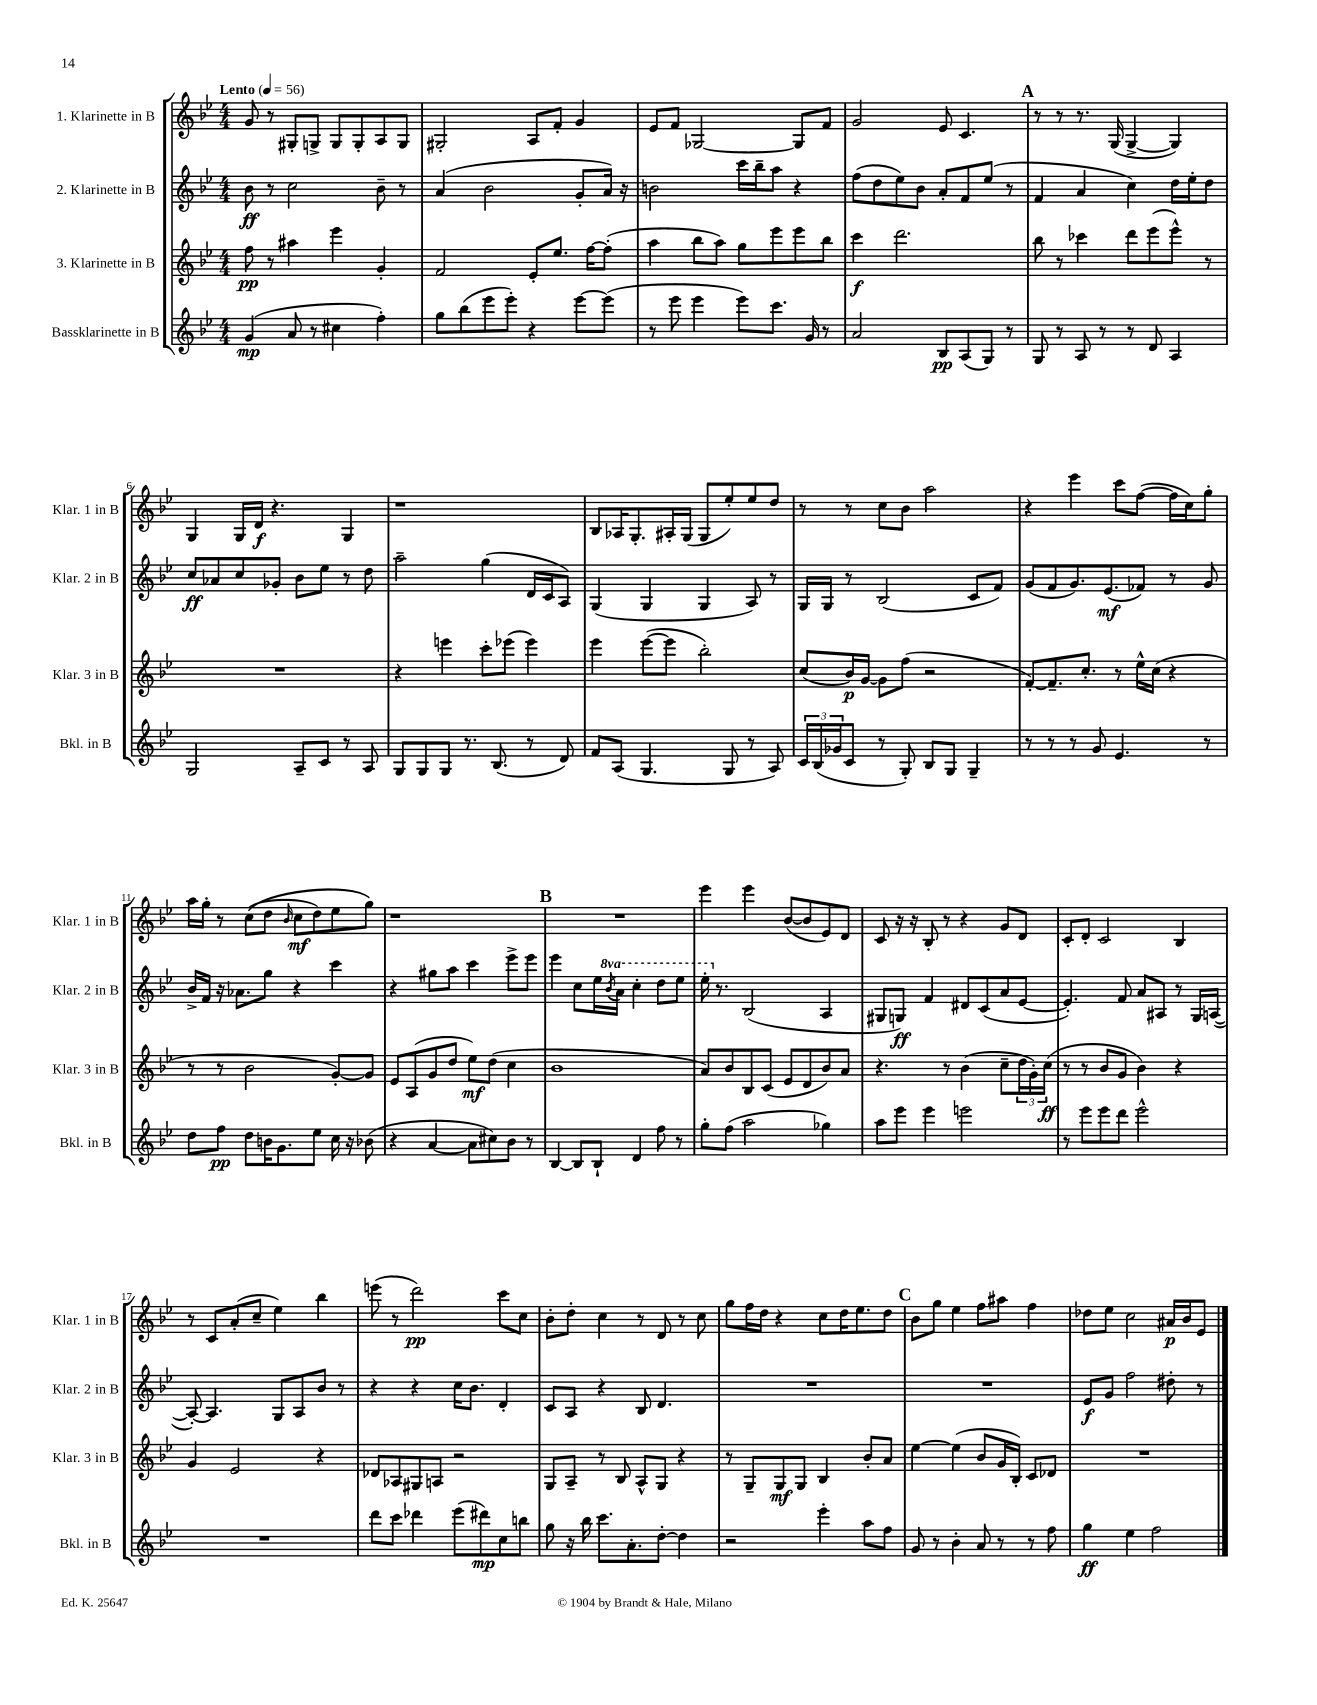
<<
\new StaffGroup <<
\new Staff = "s0" \with { instrumentName = "1. Klarinette in B" shortInstrumentName = "Klar. 1 in B" } {
    \clef treble \key bes \major \numericTimeSignature \time 4/4 \tempo "Lento" 4 = 56
    g'8 r8 gis8-. g8-> g8 g8-. a8 g8 |
    gis2-. a8 f'8-. g'4 |
    ees'8 f'8 ges2~ ges8 f'8 |
    g'2 ees'8 c'4. |
    \mark \markup { \bold "A" } r8 r8 r8. g16( g4~-> g4) |
    g4 g16 d'16\f r4. g4 |
    r1 |
    bes8 aes16 g8.-. ais16-. g16( g8 ees''8-.) ees''8 d''8 |
    r8 r8 c''8 bes'8 a''2 |
    r4 ees'''4 c'''8 f''8~( f''16 c''16) g''8-. |
    a''16 g''16-. r8 c''8(\( d''8 \grace { bes'16 } c''8\mf d''8) ees''8 g''8\) |
    r1 |
    \mark \markup { \bold "B" } R1 |
    ees'''4 ees'''4 bes'8~( bes'8 ees'8) d'8 |
    c'8 r16 r16 bes8-. r8 r4 g'8 d'8 |
    c'8-. d'8-. c'2 bes4 |
    r8 c'8 a'8-.( c''8-- ees''4) bes''4 |
    e'''8( r8 d'''2\pp) c'''8 c''8 |
    bes'8-. d''8-. c''4 r8 d'8 r8 c''8 |
    g''8 f''16 d''16 r4 c''8 d''16 ees''8. d''8 |
    \mark \markup { \bold "C" } bes'8 g''8 ees''4 f''8 ais''8 f''4 |
    des''8 ees''8 c''2 ais'16\p bes'16 ees'8 \bar "|." |
}
\new Staff = "s1" \with { instrumentName = "2. Klarinette in B" shortInstrumentName = "Klar. 2 in B" } {
    \clef treble \key bes \major \numericTimeSignature \time 4/4 \set Staff.ottavationMarkups = #ottavation-simple-ordinals
    bes'8\ff r8 c''2 bes'8-- r8 |
    a'4( bes'2 g'8-. a'16) r16 |
    b'2 c'''16 bes''16-- a''8 r4 |
    f''8( d''8 ees''8) bes'8 a'8-. f'8 ees''8( r8 |
    \mark \markup { \bold "A" } f'4 a'4 c''4) d''16 ees''16-. d''8 |
    c''8\ff aes'8 c''8 ges'8-. bes'8 ees''8 r8 d''8 |
    a''2-- g''4( d'16 c'16 a8) |
    g4( g4 g4 a8) r8 |
    g16 g16 r8 bes2( c'8 f'8) |
    g'8( f'8 g'8.) ees'8.\mf( fes'8) r8 g'8 |
    bes'16-> f'16 r16 aes'8. g''8 r4 c'''4 |
    r4 gis''8 a''8 c'''4 ees'''8-> ees'''8 |
    \mark \markup { \bold "B" } ees'''4 c''8 ees''16 \ottava #1 \acciaccatura { bes''8 } a''16 c'''4-. d'''8 ees'''8 |
    ees'''16-. \ottava #0 r8. bes2( a4 |
    gis8 g8\ff) f'4 dis'8 c'8( a'8 ees'8~ |
    ees'4.-.) f'8 a'8 ais8 r8 g16 a16~( |
    a8~-.) a4. g8 a8 bes'8 r8 |
    r4 r4 c''16 bes'8. d'4-. |
    c'8 a8 r4 bes8 d'4. |
    R1 |
    \mark \markup { \bold "C" } R1 |
    ees'8\f g'8 f''2 dis''8-. r8 \bar "|." |
}
\new Staff = "s2" \with { instrumentName = "3. Klarinette in B" shortInstrumentName = "Klar. 3 in B" } {
    \clef treble \key bes \major \numericTimeSignature \time 4/4
    f''8\pp r8 ais''4 ees'''4 g'4-. |
    f'2 ees'8-. ees''8. f''16~ f''8-.( |
    a''4 bes''8 a''8) g''8 ees'''8 ees'''8 bes''8 |
    c'''4\f d'''2. |
    \mark \markup { \bold "A" } bes''8 r8 ces'''4 d'''8 ees'''8( ees'''8-^) r8 |
    R1 |
    r4 e'''4 c'''8-. ees'''8( ees'''4) |
    ees'''4 ees'''8~( ees'''8 bes''2-.) |
    c''8( bes'16\p) g'16~ g'8 f''8( r2 |
    f'8~-.) f'8.-- c''8.-. r8 ees''16-^ c''16( r4 |
    r8 r8 bes'2 g'8~-.) g'8 |
    ees'8 a8( g'8 d''8 ees''8\mf) d''8( c''4 |
    \mark \markup { \bold "B" } bes'1 |
    a'8) bes'8 bes8 c'8( ees'8 d'8 bes'8) a'8 |
    r4. r8 bes'4( c''8-- \tuplet 3/2 { d''16 g'16-.) c''16\ff( } |
    r8 r8 bes'8 g'8 bes'4) r4 |
    g'4 ees'2 r4 |
    des'8 aes8 gis8 a8 r2 |
    g8 a8-- r8 bes8 a8-^ g8 r4 |
    r8 g8-- g8\mf g8 bes4 bes'8-. a'8 |
    \mark \markup { \bold "C" } ees''4~ ees''4( bes'8 g'16 bes16-.) c'8 des'8 |
    R1 \bar "|." |
}
\new Staff = "s3" \with { instrumentName = "Bassklarinette in B" shortInstrumentName = "Bkl. in B" } {
    \clef treble \key bes \major \numericTimeSignature \time 4/4
    g'4\mp( a'8 r8 cis''4 f''4-.) |
    g''8 bes''8( ees'''8 ees'''8-.) r4 ees'''8~ ees'''8( |
    r8 ees'''8 ees'''4 ees'''8) c'''8. g'16 r8 |
    a'2 bes8\pp a8( g8) r8 |
    \mark \markup { \bold "A" } g8 r8 a8 r8 r8 d'8 a4 |
    g2 a8-- c'8 r8 a8 |
    g8 g8 g8 r8. bes8.( r8 d'8) |
    f'8 a8( g4. g8 r8 a8) |
    \tuplet 3/2 { c'16 bes16( ges'16 } c'8 r8 g8-.) bes8 g8 g4-- |
    r8 r8 r8 g'8 ees'4. r8 |
    d''8 f''8\pp d''8 b'16 g'8. ees''8 c''16 r16 bes'8( |
    r4 a'4~ a'8 cis''8) bes'8 r8 |
    \mark \markup { \bold "B" } bes4~ bes8 bes8-! d'4 f''8 r8 |
    g''8-. f''8( a''2 ges''4) |
    a''8 ees'''8 ees'''4 e'''2 |
    r8 ees'''8 ees'''8 d'''8 ees'''2-^ |
    R1 |
    d'''8 c'''8 des'''4 ees'''8( dis'''8\mp) c''8 b''8 |
    g''8 r16 bes''16 c'''8. a'8.-. d''8~-. d''4 |
    r2 ees'''4-. a''8 f''8 |
    \mark \markup { \bold "C" } g'8 r8 bes'4-. a'8 r8 r8 f''8 |
    g''4\ff ees''4 f''2 \bar "|." |
}
>>
>>
